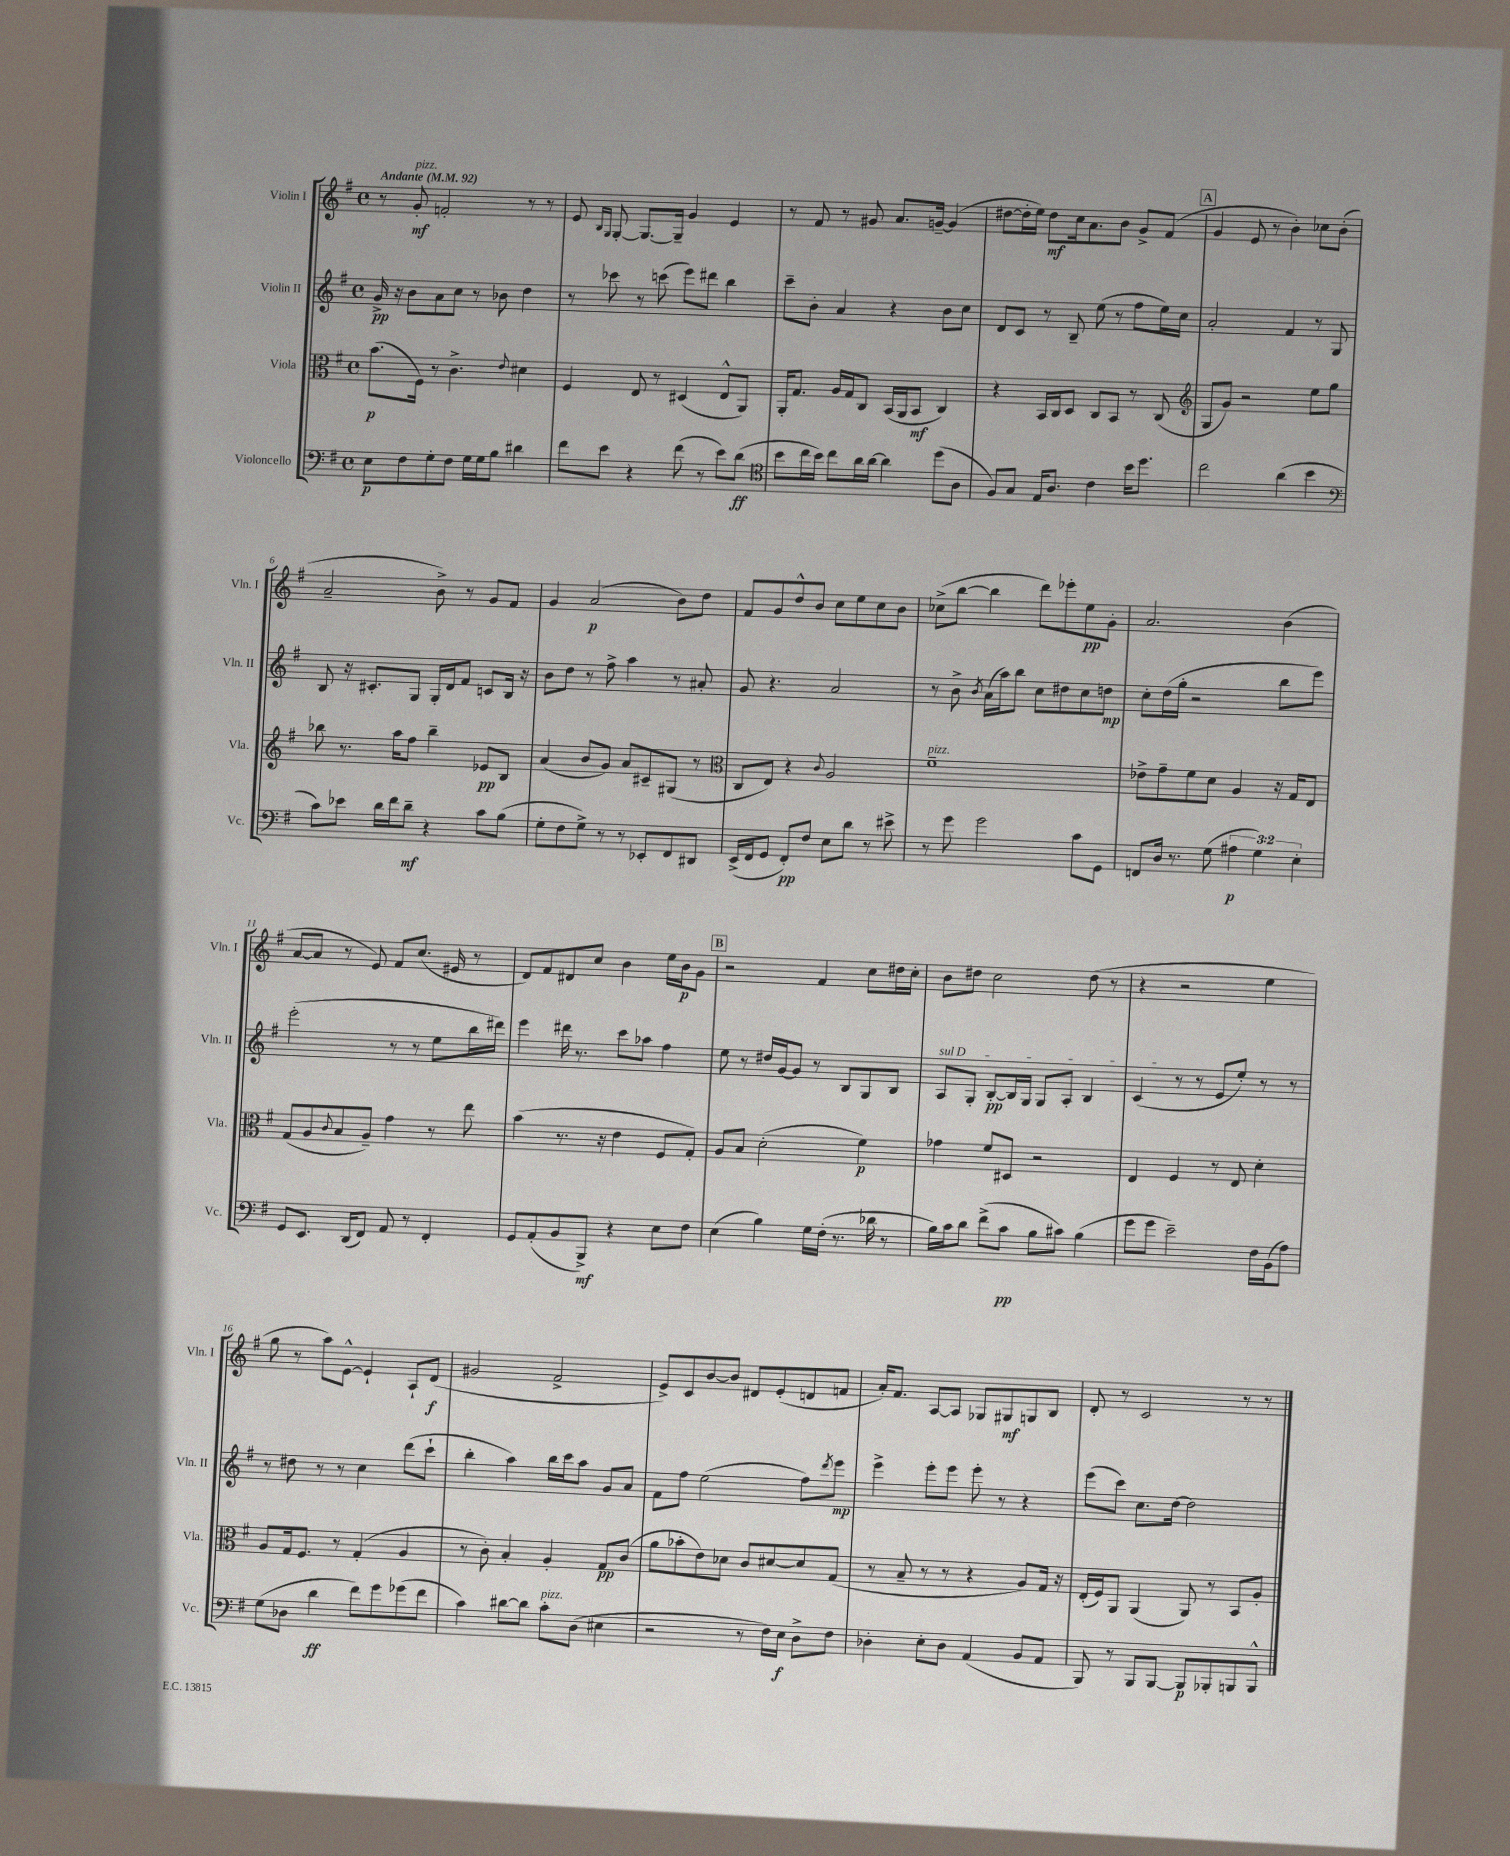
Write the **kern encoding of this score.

**kern	**kern	**kern	**kern
*staff4	*staff3	*staff2	*staff1
*clefF4	*clefC3	*clefG2	*clefG2
*k[f#]	*k[f#]	*k[f#]	*k[f#]
*M4/4	*M4/4	*M4/4	*M4/4
*met(c)	*met(c)	*met(c)	*met(c)
*MM92	*MM92	*MM92	*MM92
8E	(8.b	16g^	8r
.	.	16r	.
8F#	.	8b	8g'
.	16F#)	.	.
8G'	8r	8a	2f'
8F#	4.c^	8cc	.
16G	.	8r	.
16G	.	.	.
8B	.	8b-	.
.	8qqe	.	.
4d#	4d#	4dd	8r
.	.	.	8r
=	=	=	=
8f#	4F#	8r	8e
.	.	.	16qqB
.	.	.	16qqG
8e	.	8ccc-	[8G'
4r	8E	8r	8.G_
.	8r	(8ccc	.
.	.	.	16G~]
(8f#	(4D#	8eee)	4g
8r	.	8ddd#	.
8e)	8E^^	4bb	4e
(8d	8AA)	.	.
=	=	=	=
*clefC4	*	*	*
8b	16AA'	8ccc~	8r
.	8.G	.	.
16cc	.	8b'	8f#
16b)	.	.	.
8cc	16A	4a	8r
.	16G	.	.
16a	8C	.	8g#
[16a	.	.	.
4a]	(16BB	4r	8.a
.	16AA	.	.
.	8BB	.	.
.	.	.	[16g~
(8dd	4C)	8b	(4g]
8A	.	8cc	.
=	=	=	=
8F#)	4r	8d	[8dd#
8G	.	8c	16dd#']
.	.	.	16ee)
16E	16BB	8r	8dd#
8.A	16C	.	.
.	8D	8B~	16cc
.	.	.	8.a
4c	8C	(8ee	.
.	8BB	8r	8b
16b	8r	8ff#	8g^
8.dd	.	.	.
.	(8C	16ee)	(8f#
.	.	16cc	.
=	=	=	=
*	*clefG2	*	*
2cc	8G	2a'	4g
.	8g)	.	.
.	2r	.	8e
.	.	.	8r
(4a	.	4f#	4b')
4b	8ee	8r	8cc-
.	8gg	8G	(8b'
=	=	=	=
*clefF4	*	*	*
8c)	8bb-	8B	2a~
8e-	8.r	16r	.
.	.	8.c#'	.
16d	.	.	.
16f#	16aa	.	.
8d~	8ff#	8G	.
4r	4bb-~	16G'	8b^)
.	.	16d	.
.	.	8f#	8r
8c	8e-	8c	8g
(8B	8B	16B	8f#
.	.	16r	.
=	=	=	=
8G'	(4a	8b	4g
8F#	.	8dd	.
8G^)	8b	8r	(2a
8r	8g)	8ff#^	.
8r	8a	4aa	.
8EE-'	8c#~	.	.
8FF#	(8G#	8r	8b)
8DD#	8r	8a#'	8dd
=	=	=	=
*	*clefC3	*	*
(16EE^	8C	8g	8f#
16FF#	.	.	.
8GG	8E)	4.r	8g
8FF#')	4r	.	8dd^^
8F#	.	.	8b
.	8qqc	.	.
8E	2A	2a	8cc
8d	.	.	8ee
8r	.	.	8cc
8e#^	.	.	8b
=	=	=	=
8r	1f#~	8r	(8cc-^
8g	.	8b^	[8bb
.	.	8qb	.
2g	.	(16a	4bb]
.	.	16aa)	.
.	.	8bb	.
.	.	8cc	8ddd)
.	.	8dd#	8eee-'
8c	.	8cc	8ee
8GG	.	8dd	8g'
=	=	=	=
8FF	8e-^	8cc'	2.a
16D	8g~	(16dd	.
8.r	.	16gg'	.
.	8f#	2r	.
(8G	8d	.	.
6A#	4A	.	.
6G)	.	.	.
.	16r	8bb	(4b
.	16G	.	.
6E'	.	.	.
.	8E	8eee)	.
=	=	=	=
8GG	(8G	(2eee'	[8a
8.EE	8A	.	8a]
.	8qqc	.	.
.	8B	.	8r
(16DD	.	.	.
8FF#)	8A~)	.	8e)
8AA	4g	8r	8f#
8r	.	8r	(8.cc
4FF#'	8r	8ee	.
.	.	.	16e#
.	8ee	16bb	8r
.	.	16ddd#)	.
=	=	=	=
8GG	(4b	4eee	8d)
(8AA'	.	.	8f#
8BB	8.r	16ddd#	8d#
.	.	8.r	.
8BBB^)	.	.	8cc
.	16r	.	.
4r	4e	8ccc	4b
.	.	8aa-	.
8E	8F#	4ff#	16ee
.	.	.	16b
8F#	8G')	.	8g
=	=	=	=
(4E	8A	8ee	2r
.	8B	8r	.
4B)	(2d'	16dd#	.
.	.	[16g	.
.	.	8g]	.
16G	.	8r	4f#
(16F#'	.	.	.
8.r	.	8B	.
.	4f#)	8G	8cc
16d-	.	.	.
8r	.	8B	16dd#
.	.	.	16cc'
=	=	=	=
16B)	4g-	8A	8b
16c	.	.	.
8d	.	8G'	8dd#
(8f#^	8f#	[8B'	2cc
8c	8D#	16B]	.
.	.	16G	.
8B	2r	8G	.
8c#)	.	8A'	.
(4B	.	4B	(8dd#
.	.	.	8r
=	=	=	=
8g	4E	(4c	4r
8g	.	.	.
2e~)	4F#	8r	2r
.	.	8r	.
.	8r	8e	.
.	8E	8ee')	.
16F#	4d'	8r	4ee
(16BB	.	.	.
8A)	.	8r	.
=	=	=	=
(8G	8A	8r	8gg
8D-	16G	8dd#	8r
.	8.F#	.	.
4d	.	8r	8aa)
.	8r	8r	[8e^^
8f#)	(4G'	4cc	4e`]
8g	.	.	.
(8g-	4A	(8ddd	8A`
8f#	.	8ccc`	(8d
=	=	=	=
4c)	8r	4bb'	2g#
.	8c')	.	.
[8d#	4B'	4aa)	.
8d#]	.	.	.
8c'	4A'	16bb	2f#^
.	.	16ccc	.
(8D	.	8aa	.
4E#	8G	8g	.
.	(8c	8a	.
=	=	=	=
2r	8a	8f#	8e^)
.	8b-'	8ff#	8c
.	8e)	(2ee	[8b
.	8d-	.	8b]
8r	8c	.	8d#
16F#)	[8d#	.	(8e'
16E	.	.	.
8D^	8d#]	8ff#)	8d
.	.	8qddd	.
8F#	(8G	8eee	8f
=	=	=	=
4D-'	8r	4eee^	16a')
.	.	.	8.f#
.	8B~	.	.
8E'	8r	8eee'	[8A
8D-	8r	8eee	8A]
(4AA	4r	8eee'	8G-
.	.	8r	8G#
8BB	8A)	4r	8G
8AA	16G	.	8B
.	16r	.	.
=	=	=	=
8BBB)	(16E'	(8eee	8d'
.	16F#)	.	.
8r	8AA	8ccc)	8r
8BBB	(4AA	8.cc	2c
[8BBB	.	.	.
.	.	[16dd	.
8BBB]	8AA)	2dd]	.
8BBB-'	8r	.	.
8BBB	8BB	.	8r
8BBB^^	8A'	.	8r
==	==	==	==
*-	*-	*-	*-
